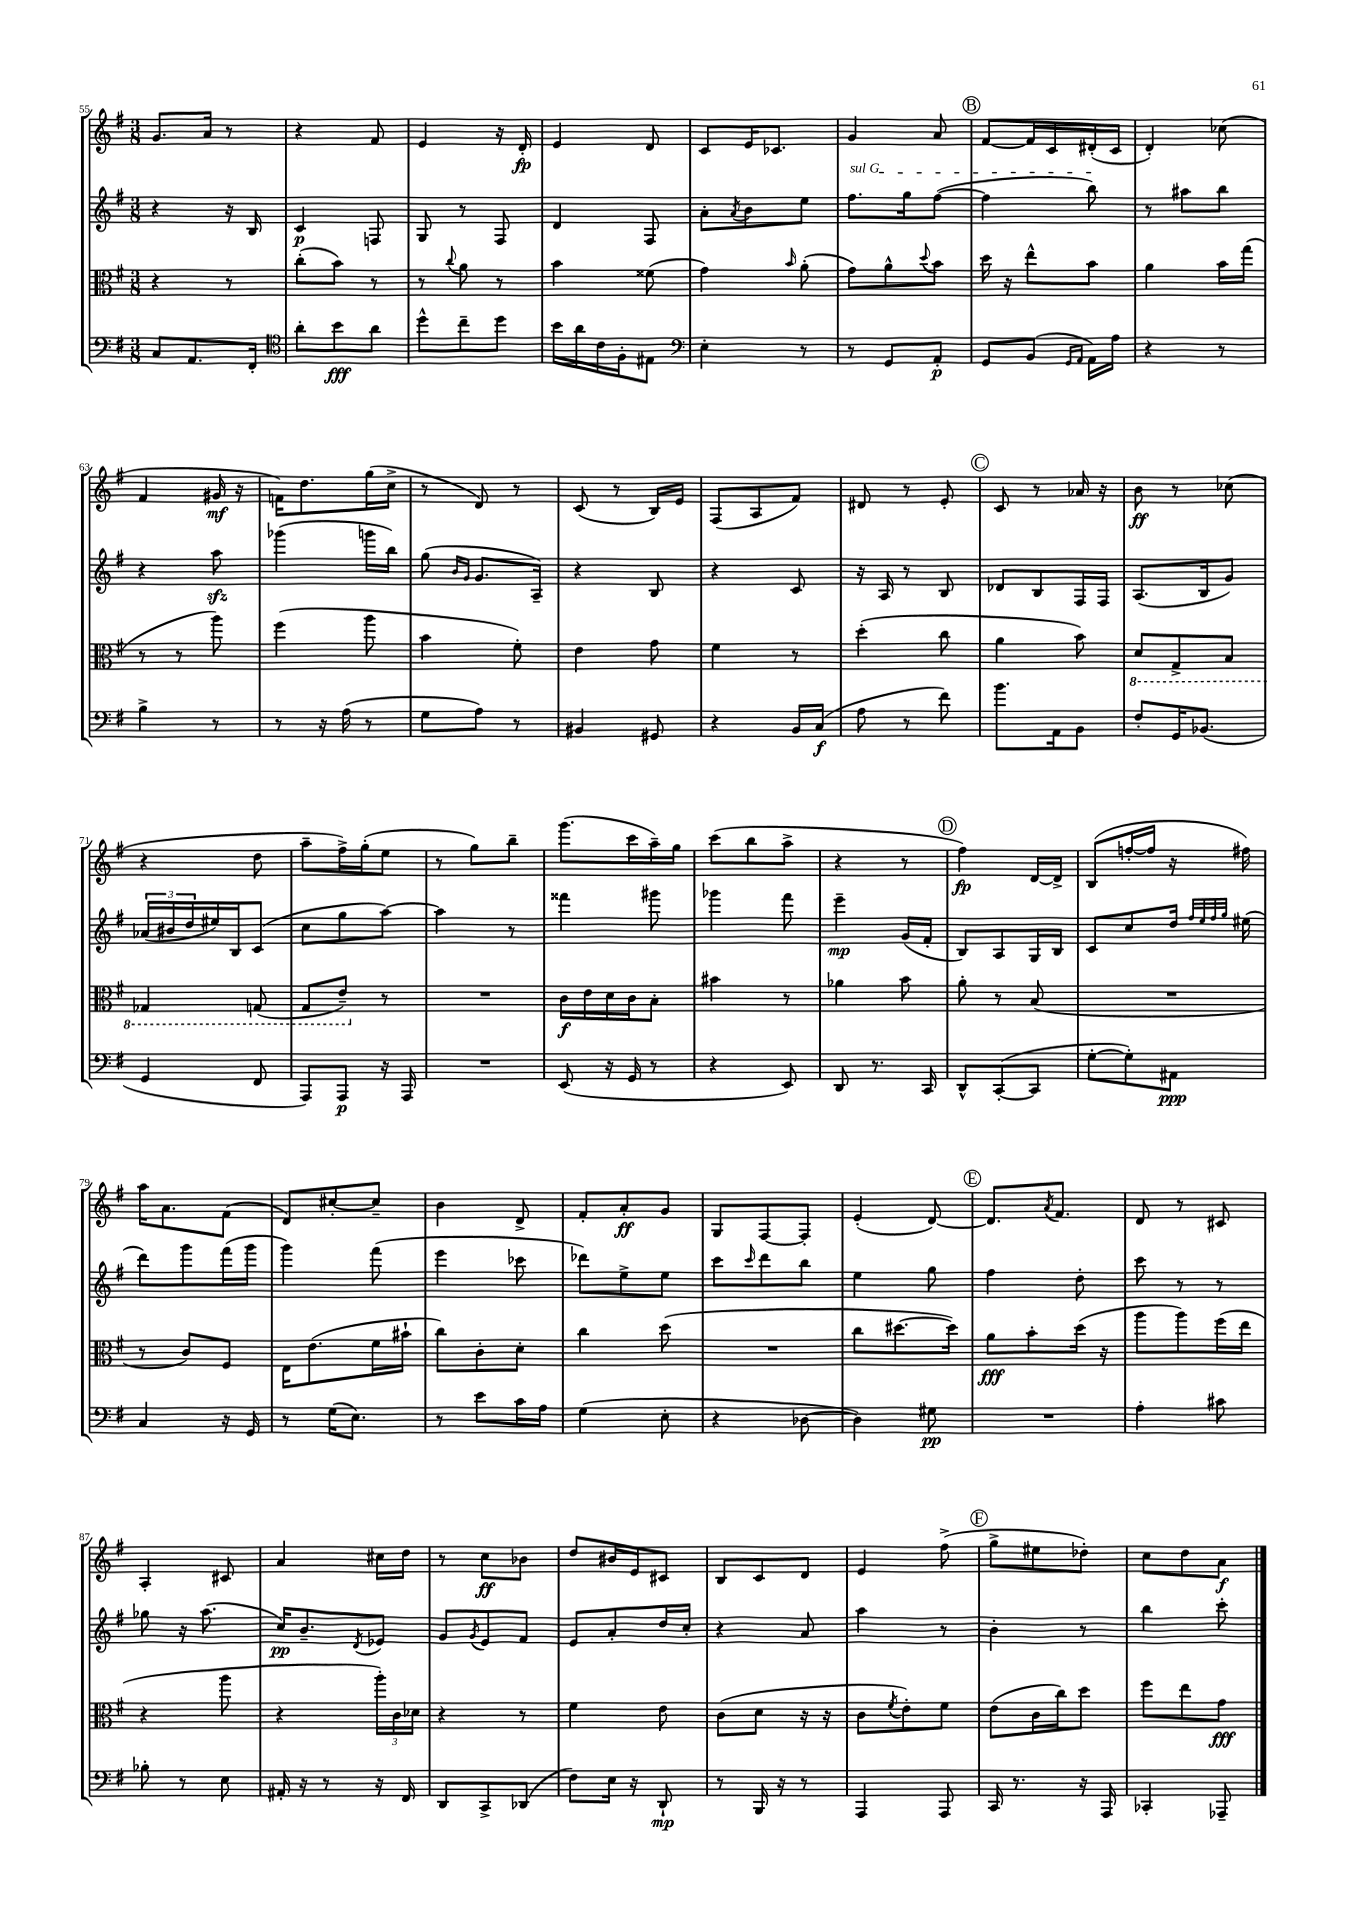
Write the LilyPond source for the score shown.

<<
\new StaffGroup <<
\new Staff = "s0" {
    \clef treble \key g \major \numericTimeSignature \time 3/8
    g'8. a'16 r8 |
    r4 fis'8 |
    e'4 r16 d'16-.\fp |
    e'4 d'8 |
    c'8 e'16 ces'8. |
    g'4 a'8 |
    \mark \markup { \circle "B" } fis'8~ fis'16 c'16 dis'16-.( c'16 |
    d'4-.) ces''8( |
    fis'4 gis'16\mf r16 |
    f'16) d''8. g''16( c''16-> |
    r8 d'8) r8 |
    c'8( r8 b16) e'16 |
    fis8( a8 fis'8) |
    dis'8 r8 e'8-. |
    \mark \markup { \circle "C" } c'8 r8 aes'16 r16 |
    b'8\ff r8 ces''8( |
    r4 d''8 |
    a''8-- fis''16->) g''16-.( e''8 |
    r8 g''8) b''8-- |
    g'''8.( c'''16 a''16--) g''16 |
    c'''8( b''8 a''8-> |
    r4 r8 |
    \mark \markup { \circle "D" } fis''4\fp) d'16~ d'16-> |
    b8( f''16~-. f''16 r16 fis''16) |
    a''16 a'8. fis'8( |
    d'8) cis''8~-. cis''8-- |
    b'4 d'8-> |
    fis'8-. a'8-.\ff g'8 |
    g8 fis8~ fis8-. |
    e'4-.( d'8~) |
    \mark \markup { \circle "E" } d'8. \acciaccatura { a'8 } fis'8. |
    d'8 r8 cis'8 |
    a4-. cis'8 |
    a'4 cis''16 d''16 |
    r8 c''8\ff bes'8 |
    d''8 bis'16 e'16 cis'8 |
    b8 c'8 d'8 |
    e'4 fis''8->( |
    \mark \markup { \circle "F" } g''8-> eis''8 des''8-.) |
    c''8 d''8 a'8\f \bar "|." |
}
\new Staff = "s1" {
    \clef treble \key g \major \numericTimeSignature \time 3/8
    r4 r16 b16 |
    c'4\p f8 |
    g8 r8 fis8 |
    d'4 fis8 |
    a'8-. \acciaccatura { a'8 } b'8 e''8 |
    \once \override TextSpanner.bound-details.left.text = \markup { \italic "sul G" } fis''8.\startTextSpan g''16 fis''8~( |
    \mark \markup { \circle "B" } fis''4 b''8\stopTextSpan) |
    r8 ais''8 b''8 |
    r4 a''8\sfz |
    ges'''4( g'''16 b''16) |
    g''8( \grace { b'16 g'16 } g'8. a16--) |
    r4 b8 |
    r4 c'8 |
    r16 a16 r8 b8 |
    \mark \markup { \circle "C" } des'8 b8 fis16 fis16 |
    a8.( b16 g'8) |
    \tuplet 3/2 { aes'16( bis'16 d''16 } eis''16) b16 c'8( |
    c''8 g''8 a''8~) |
    a''4 r8 |
    fisis'''4 gis'''8 |
    ges'''4 fis'''8 |
    e'''4--\mp g'16( fis'16-. |
    \mark \markup { \circle "D" } b8) a8 g16 b16 |
    c'8 c''8 d''16 \grace { fis''32 e''32 fis''32 g''32 } eis''16( |
    d'''8) g'''8 fis'''16( g'''16 |
    g'''4) fis'''8( |
    e'''4 ces'''8 |
    des'''8) e''8-> e''8 |
    c'''8 \grace { c'''16 } d'''8 b''8 |
    e''4 g''8 |
    \mark \markup { \circle "E" } fis''4 d''8-. |
    c'''8 r8 r8 |
    ges''8 r16 a''8.( |
    c''16\pp) b'8.-- \acciaccatura { d'8 } ees'8 |
    g'8 \acciaccatura { g'8 } e'8 fis'8 |
    e'8 a'8-. d''16 c''16-. |
    r4 a'8 |
    a''4 r8 |
    \mark \markup { \circle "F" } b'4-. r8 |
    b''4 c'''8-. \bar "|." |
}
\new Staff = "s2" {
    \clef alto \key g \major \numericTimeSignature \time 3/8
    r4 r8 |
    c''8-.( b'8) r8 |
    r8 \appoggiatura { c''8 } a'8 r8 |
    b'4 fisis'8( |
    g'4) \grace { b'16 } a'8-.( |
    g'8) a'8-^ \appoggiatura { d''8 } b'8 |
    \mark \markup { \circle "B" } d''16 r16 e''8-^ b'8 |
    a'4 b'16 g''16( |
    r8 r8 a''8) |
    fis''4( a''8 |
    b'4 fis'8-.) |
    e'4 g'8 |
    fis'4 r8 |
    d''4-.( c''8 |
    \mark \markup { \circle "C" } a'4 b'8) |
    \ottava #-1 d8 g,8-> b,8 |
    ges,4 g,8( |
    g,8 e8--) \ottava #0 r8 |
    R4. |
    c'16\f e'16 d'16 c'16 b8-. |
    bis'4 r8 |
    aes'4 b'8 |
    \mark \markup { \circle "D" } a'8-. r8 b8( |
    R4. |
    r8 c'8) fis8 |
    e16 e'8.( fis'16 bis'16-! |
    c''8) c'8-. d'8-. |
    c''4 d''8( |
    R4. |
    c''8 dis''8.~ dis''16) |
    \mark \markup { \circle "E" } a'8\fff b'8-. d''16( r16 |
    a''8 a''8) fis''16( e''16 |
    r4 a''8 |
    r4 \tuplet 3/2 { a''16-.) c'16 des'16 } |
    r4 r8 |
    fis'4 e'8 |
    c'8( d'8 r16 r16 |
    c'8 \acciaccatura { fis'8 } e'8-.) fis'8 |
    \mark \markup { \circle "F" } e'8( c'16 c''16) d''8 |
    fis''8 e''8 g'8\fff \bar "|." |
}
\new Staff = "s3" {
    \clef bass \key g \major \numericTimeSignature \time 3/8
    c8 a,8. fis,16-. |
    \clef tenor a'8-. b'8\fff a'8 |
    d''8-^ c''8-- d''8 |
    b'16 a'16 c'16 fis16-. eis8 |
    \clef bass e4-. r8 |
    r8 g,8 a,8-.\p |
    \mark \markup { \circle "B" } g,8 b,8( \grace { g,16 a,16 } a,16) a16 |
    r4 r8 |
    b4-> r8 |
    r8 r16 a16( r8 |
    g8 a8) r8 |
    bis,4 gis,8 |
    r4 b,16 c16\f( |
    a8 r8 fis'8) |
    \mark \markup { \circle "C" } b'8. a,16 b,8 |
    fis8-. g,16 bes,8.( |
    g,4 fis,8 |
    a,,8) a,,8\p r16 a,,16 |
    R4. |
    e,8( r16 g,16 r8 |
    r4 e,8) |
    d,8 r8. c,16 |
    \mark \markup { \circle "D" } d,8-^ c,8~-.( c,8 |
    g8~-. g8-.) ais,8\ppp |
    c4 r16 g,16 |
    r8 g16( e8.) |
    r8 e'8 c'16 a16 |
    g4( e8-. |
    r4 des8~ |
    des4) gis8\pp |
    \mark \markup { \circle "E" } R4. |
    a4-. cis'8 |
    bes8-. r8 e8 |
    ais,16-. r16 r8 r16 fis,16 |
    d,8 c,8-> des,8( |
    fis8) e16 r16 d,8-!\mp |
    r8 b,,16 r16 r8 |
    a,,4 a,,8 |
    \mark \markup { \circle "F" } c,16 r8. r16 a,,16 |
    ces,4-. aes,,8-- \bar "|." |
}
>>
>>
\layout { \context { \Score currentBarNumber = #55 } }
